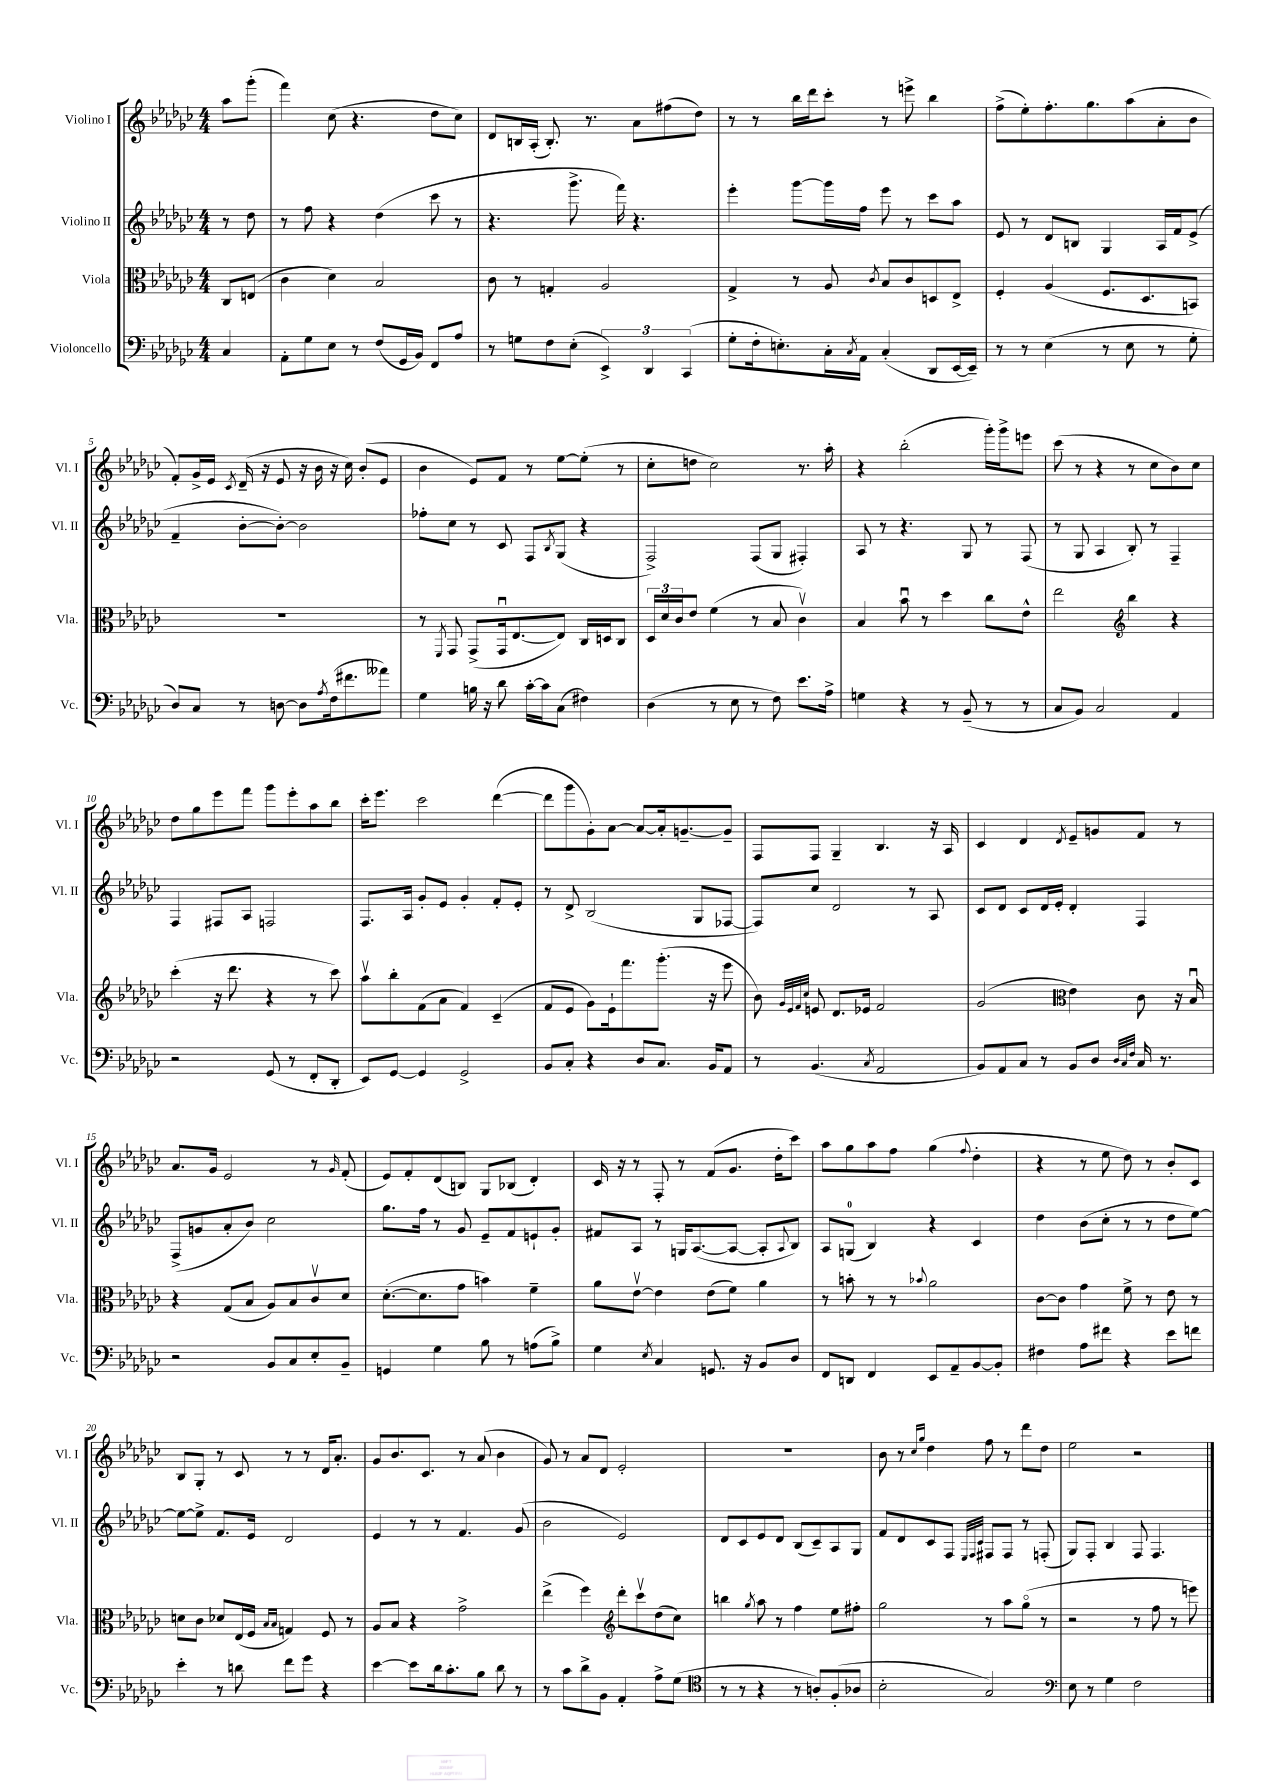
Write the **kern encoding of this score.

**kern	**kern	**kern	**kern
*part4	*part3	*part2	*part1
*staff4	*staff3	*staff2	*staff1
*I"Violoncello	*I"Viola	*I"Violino II	*I"Violino I
*I'Vc.	*I'Vla.	*I'Vl. II	*I'Vl. I
*clefF4	*clefC3	*clefG2	*clefG2
*k[b-e-a-d-g-c-]	*k[b-e-a-d-g-c-]	*k[b-e-a-d-g-c-]	*k[b-e-a-d-g-c-]
*M4/4	*M4/4	*M4/4	*M4/4
=	=	=	=
4C-/	8C-/L	8r	8aa-\L
.	(8En/J	8dd-\	(8ggg-'\J
=1	=1	=1	=1
8AA-'\L	4c-\	8r	4fff\)
8G-\	.	8ff\	.
8E-\J	4d-\)	4r	(8cc-\
8r	.	.	4.r
(8F/L	2B-/	(4dd-\	.
16GG-/L	.	.	.
16BB-/JJ)	.	.	.
8FF/L	.	8ccc-\	8dd-\L
8A-/J	.	8r	8cc-\J)
=2	=2	=2	=2
8r	8c-\	4.r	8d-/L
8Gn\L	8r	.	16Bn/L
.	.	.	(16A-'/JJ
8F\	4Gn'/	.	8.B'/)
(8E-'\J	.	8.ggg-^\	.
.	.	.	8.r
6EE-^/)	2A-/	.	.
.	.	16fff\)	.
.	.	4.r	8a-\L
6DD-/	.	.	.
.	.	.	(8ff#X\
(6CC-/	.	.	.
.	.	.	8dd-\J)
=3	=3	=3	=3
8G-'\L	4G-^/	4eee-'\	8r
16F'\k	.	.	8r
8.En'\)	.	.	.
.	8r	[8ggg-\L	16bb-\LL
.	.	.	16ddd-\J
16C-'\L	8A-/	16ggg-\L]	8ccc-'\J
8qC-/	.	.	.
16AA-\JJ	.	16ff\JJ	.
.	8qc-/	.	.
(4C-'/	8B-/L	8eee-\	8r
.	8c-/	8r	8eeen^\
8DD-/L	8Dn/	8ccc-\L	4bb-\
[16EE-/L	8E-^/J	8aa-\J	.
16EE-~/JJ])	.	.	.
=4	=4	=4	=4
8r	4F'/	8e-/	(8ff^\L
8r	.	8r	8ee-'\)
(4E-\	(4A-/	8d-/L	8.ff'\
.	.	8Bn/J	.
.	.	.	8.gg-\
8r	8.F/L	4G-/	.
8E-\	.	.	(8aa-\
.	8.D-/	.	.
8r	.	16A-/LL	8a-'\
.	.	16f/J	.
8G-'\	8BBn/J)	(8e-^/J	8b-\J
!!LO:LB:g=z
=5	=5	=5	=5
8D-/L)	1r	4f~/	8f'/L)
8C-/J	.	.	16g-^/L
.	.	.	16e-/JJ
.	.	.	8qc-/
8r	.	[8b-'\L	(16d-~/
.	.	.	16r
[8Dn\	.	8b-'\J_)	8e-/
8D\L]	.	2b-\]	16r
.	.	.	16b-\
8qA-/	.	.	.
(16F\k	.	.	16r
8.f#X\	.	.	16cc-\)
.	.	.	(8b-'/L
8a--X\J)	.	.	8e-/J
=6	=6	=6	=6
4G-\	8r	8ff-X'\L	4b-\
.	8qFF/	.	.
.	8GG-/	8cc-\J	.
16Bn\	(8GG-^/L	8r	8e-/L)
16r	.	.	.
8d-\	16GG-u/k	8c-/	8f/J
.	[8.E-/	.	.
[16c-'\LL	.	8F/L	8r
16c-\J]	.	.	.
.	.	8qB-/	.
(8C-\J	8E-/J])	(8G-/J	[8ee-\L
4F#X\)	16C-/LL	4r	(8ee-'\J]
.	16Dn/J	.	.
.	8C-/J	.	8r
=7	=7	=7	=7
(4D-\	24D-/LL	2F^/)	8cc-'\L
.	24d-/	.	.
.	24c-/J	.	.
.	8e-/J	.	8ddn\J
8r	(4f\	.	2cc-\)
8E-\	.	.	.
8r	8r	(8F/L	.
8F\)	8B-/	8G-/J	.
8.e-\L	4c-v\)	4F#X'/)	8.r
16A-^\Jk	.	.	16aa-'\
=8	=8	=8	=8
4Gn\	4B-/	8A-/	4r
.	.	8r	.
4r	8b-u\	4.r	(2bb-'\
.	8r	.	.
8r	4dd-\	.	.
(8BB-~/	.	8G-/	.
8r	8cc-\L	8r	16ggg-'\LL)
.	.	.	16ggg-^\J
8r	8e-^^\J	(8F/	8eeen\J
=9	=9	=9	=9
8C-/L	2ee-\	8r	(8ccc-\
8BB-/J)	.	8G-/	8r
2C-/	.	4A-/	4r
*	*clefG2	*	*
.	4bb-\	8B-'/)	8r
.	.	8r	8cc-\L
4AA-/	4r	4F~/	8b-\)
.	.	.	8cc-\J
!!LO:LB:g=z
=10	=10	=10	=10
2r	(4ccc-'\	4F/	8dd-\L
.	.	.	8gg-\
.	16r	8F#X/L	8eee-\
.	8.ddd-\	.	.
.	.	8A-/J	8fff\J
(8GG-/	4r	2Fn/	8ggg-\L
8r	.	.	8eee-'\
8FF'/L	8r	.	8aa-\
8DD-'/J	8ccc-\)	.	8bb-\J
=11	=11	=11	=11
8EE-/L)	8aa-v\L	8.F/L	16ccc-'\KL
.	.	.	8.eee-\J
[8GG-/J	8bb-'\	.	.
.	.	16A-/Jk	.
4GG-/]	(8f\	8g-'/L	2ccc-\
.	8a-\J	8e-/J	.
2GG-^/	4f/)	4g-'/	.
.	(4c-~/	8f'/L	([4ddd-\
.	.	8e-'/J	.
=12	=12	=12	=12
8BB-/L	8f/L	8r	8ddd-\L]
8C-'/J	8e-/J	8d-^/	8ggg-\
4r	8g-\L)	(2B-/	8g-'\)
.	16e-`\k	.	[8a-\J
.	8.fff\	.	.
8D-/L	.	.	8a-/L_
8.C-/J	(8.ggg-'\J	.	16a-'/k]
.	.	.	[8.gn~/
.	.	8G-/L	.
16BB-/KL	16r	.	.
8AA-/J	8eee-\	[8F-X/J	8g~/J]
=13	=13	=13	=13
8r	8b-\)	8F-/L])	8F/L
.	32qqg-/LLL	.	.
.	32qqe-/	.	.
.	32qqf/	.	.
.	32qqcc-/JJJ	.	.
(4.BB-/	8en/	8cc-/J	8F/J
.	8.d-/L	2d-/	4G-~/
.	16e-X/Jk	.	.
8qC-/	.	.	.
2AA-/	2f/	.	4.B-/
.	.	8r	.
.	.	8A-/	16r
.	.	.	16A-/
=14	=14	=14	=14
8BB-/L)	(2g-/	8c-/L	4c-/
8AA-/	.	8d-/J	.
8C-/J	.	8c-/L	4d-/
8r	.	16d-/L	.
.	.	16e-'/JJ	.
*	*clefC3	*	*
.	.	.	8qd-/
8BB-/L	4e-\)	4d-'/	8e-~/L
8D-/J	.	.	8gn/
32qqD-/LLL	.	.	.
32qqC-/	.	.	.
32qqF/JJJ	.	.	.
16C-/	8c-\	4F/	8f/J
8.r	.	.	.
.	16r	.	8r
.	16B-u/	.	.
!!LO:LB:g=z
=15	=15	=15	=15
2r	4r	(8F^/L	8.a-/L
.	.	8gn/	.
.	.	.	16g-/Jk
.	(8G-/L	8a-'/	2e-/
.	8B-/J	8b-/J)	.
8BB-/L	8A-/L)	2cc-\	.
8C-/	8B-/	.	.
8E-'/	8c-v/	.	8r
.	.	.	16qqg-/
8BB-~/J	8d-/J	.	(8f'/
=16	=16	=16	=16
4GGn/	([8.d-'\L	8.gg-\L	8e-/L)
.	.	.	8f'/
.	8.d-\]	16ff\Jk	.
4G-\	.	8r	(8d-/
.	8g-\J	8g-/	8Bn/J)
8B-\	4bn\)	8e-~/L	8G-/L
8r	.	8f/	(8B-X/J
(8An\L	4f~\	8en`/	4d-'/)
8B-^\J)	.	8g-'/J	.
=17	=17	=17	=17
4G-\	8a-\L	8f#X/L	16c-/
.	.	.	16r
.	[8e-v\J	8A-/J	8r
8qE-/	.	.	.
4C-/	4e-\]	8r	8F'/
.	.	16Gn/KL	8r
.	.	([8.A-/	.
8.GGn/	(8e-\L	.	(8f/L
.	8f\J)	8A-/J_	8.g-/J
16r	.	.	.
8BB-/L	4a-\	8A-'/L]	.
.	.	.	16dd-'\KL
.	.	8qqA-/	.
8D-/J	.	8B-/J)	8ccc-\J)
=18	=18	=18	=18
8FF/L	8r	8A-/L	8aa-\L
8DDn/J	8bn'\	(8Gn/J	8gg-\
4FF/	8r	4B-/)	8aa-\
.	8r	.	8ff\J
.	8qqb-X/	.	.
8EE-/L	2a-\	4r	(4gg-\
8AA-~/	.	.	.
.	.	.	8qqff/
[8BB-/	.	4c-/	4dd-'\
8BB-'/J]	.	.	.
=19	=19	=19	=19
4F#X\	[8c-\L	4dd-\	4r
.	8c-\J]	.	.
8A-\L	4g-\	(8b-\L	8r
8f#X\J	.	8cc-'\J	8ee-\
4r	8f^\	8r	8dd-\)
.	8r	8r	8r
8e-\L	8e-\	8dd-\L	8b-'/L
8fn\J	8r	[8ee-\J)	8c-/J
!!LO:LB:g=z
=20	=20	=20	=20
4e-'\	8dn\L	8ee-\L_	8B-/L
.	8c-\J	8ee-^\J]	8G-'/J
8r	8d-X/L	8.f/L	8r
8dn\	(16E-/L	.	8c-/
.	16F/JJ	16e-/Jk	.
.	16qqB-/LL	.	.
.	16qqB-/JJ	.	.
8f\L	4Gn/)	2d-/	8r
8g-\J	.	.	8r
4r	8F/	.	16d-/KL
.	.	.	8.a-'/J
.	8r	.	.
=21	=21	=21	=21
[4e-\	8A-/L	4e-/	8g-/L
.	8B-/J	.	8.b-/
8e-\L]	4r	8r	.
.	.	.	8.c-/J
16d-\k	.	8r	.
8.c-'\	.	.	.
.	2g-^\	4.f/	8r
8B-\J	.	.	(8a-/
8d-\	.	.	4b-\
8r	.	(8g-/	.
=22	=22	=22	=22
8r	(4ee-^\	2b-\	8g-/)
8c-\L	.	.	8r
8d-^\	4ff\)	.	8a-/L
8BB-\J	.	.	8d-/J
*	*clefG2	*	*
4AA-'/	8ddd-'\L	2e-/)	2e-'/
.	8ccc-v\	.	.
8A-^\L	(8dd-\	.	.
(8G-\J	8cc-\J)	.	.
=23	=23	=23	=23
*clefC4	*	*	*
8r	4bbn\	8d-/L	1r
8r	.	8c-/	.
.	8qgg-/	.	.
4r	8aa-\	8e-/	.
.	8r	8d-/J	.
8r	4ff\	(8B-/L	.
8An'/L)	.	8c-~/)	.
(8F'/	8ee-\L	8A-/	.
8A-X/J	8ff#X'\J	8G-/J	.
=24	=24	=24	=24
2B-'\	2gg-\	8f/L	8b-\
.	.	8d-/	8r
.	.	.	16qqcc-/LL
.	.	.	16qqgg-/JJ
.	.	8c-/	4dd-\
.	.	8F/J	.
.	.	32qqE-/LLL	.
.	.	32qqF/	.
.	.	32qqc-/JJJ	.
2G-/)	8r	8F#X/L	8ff\
.	8aa-\L	8F#/J	8r
.	(8gg-\J	8r	8ddd-\L
.	8r	(8Fn'/	8dd-\J
=25	=25	=25	=25
*clefF4	*	*	*
8E-\	2r	8G-/L)	2ee-\
8r	.	8F'/J	.
4G-\	.	4B-/	.
2F\	8r	8F/	2r
.	8ff\	4.F/	.
.	8r	.	.
.	8eeen\)	.	.
==	==	==	==
*-	*-	*-	*-
